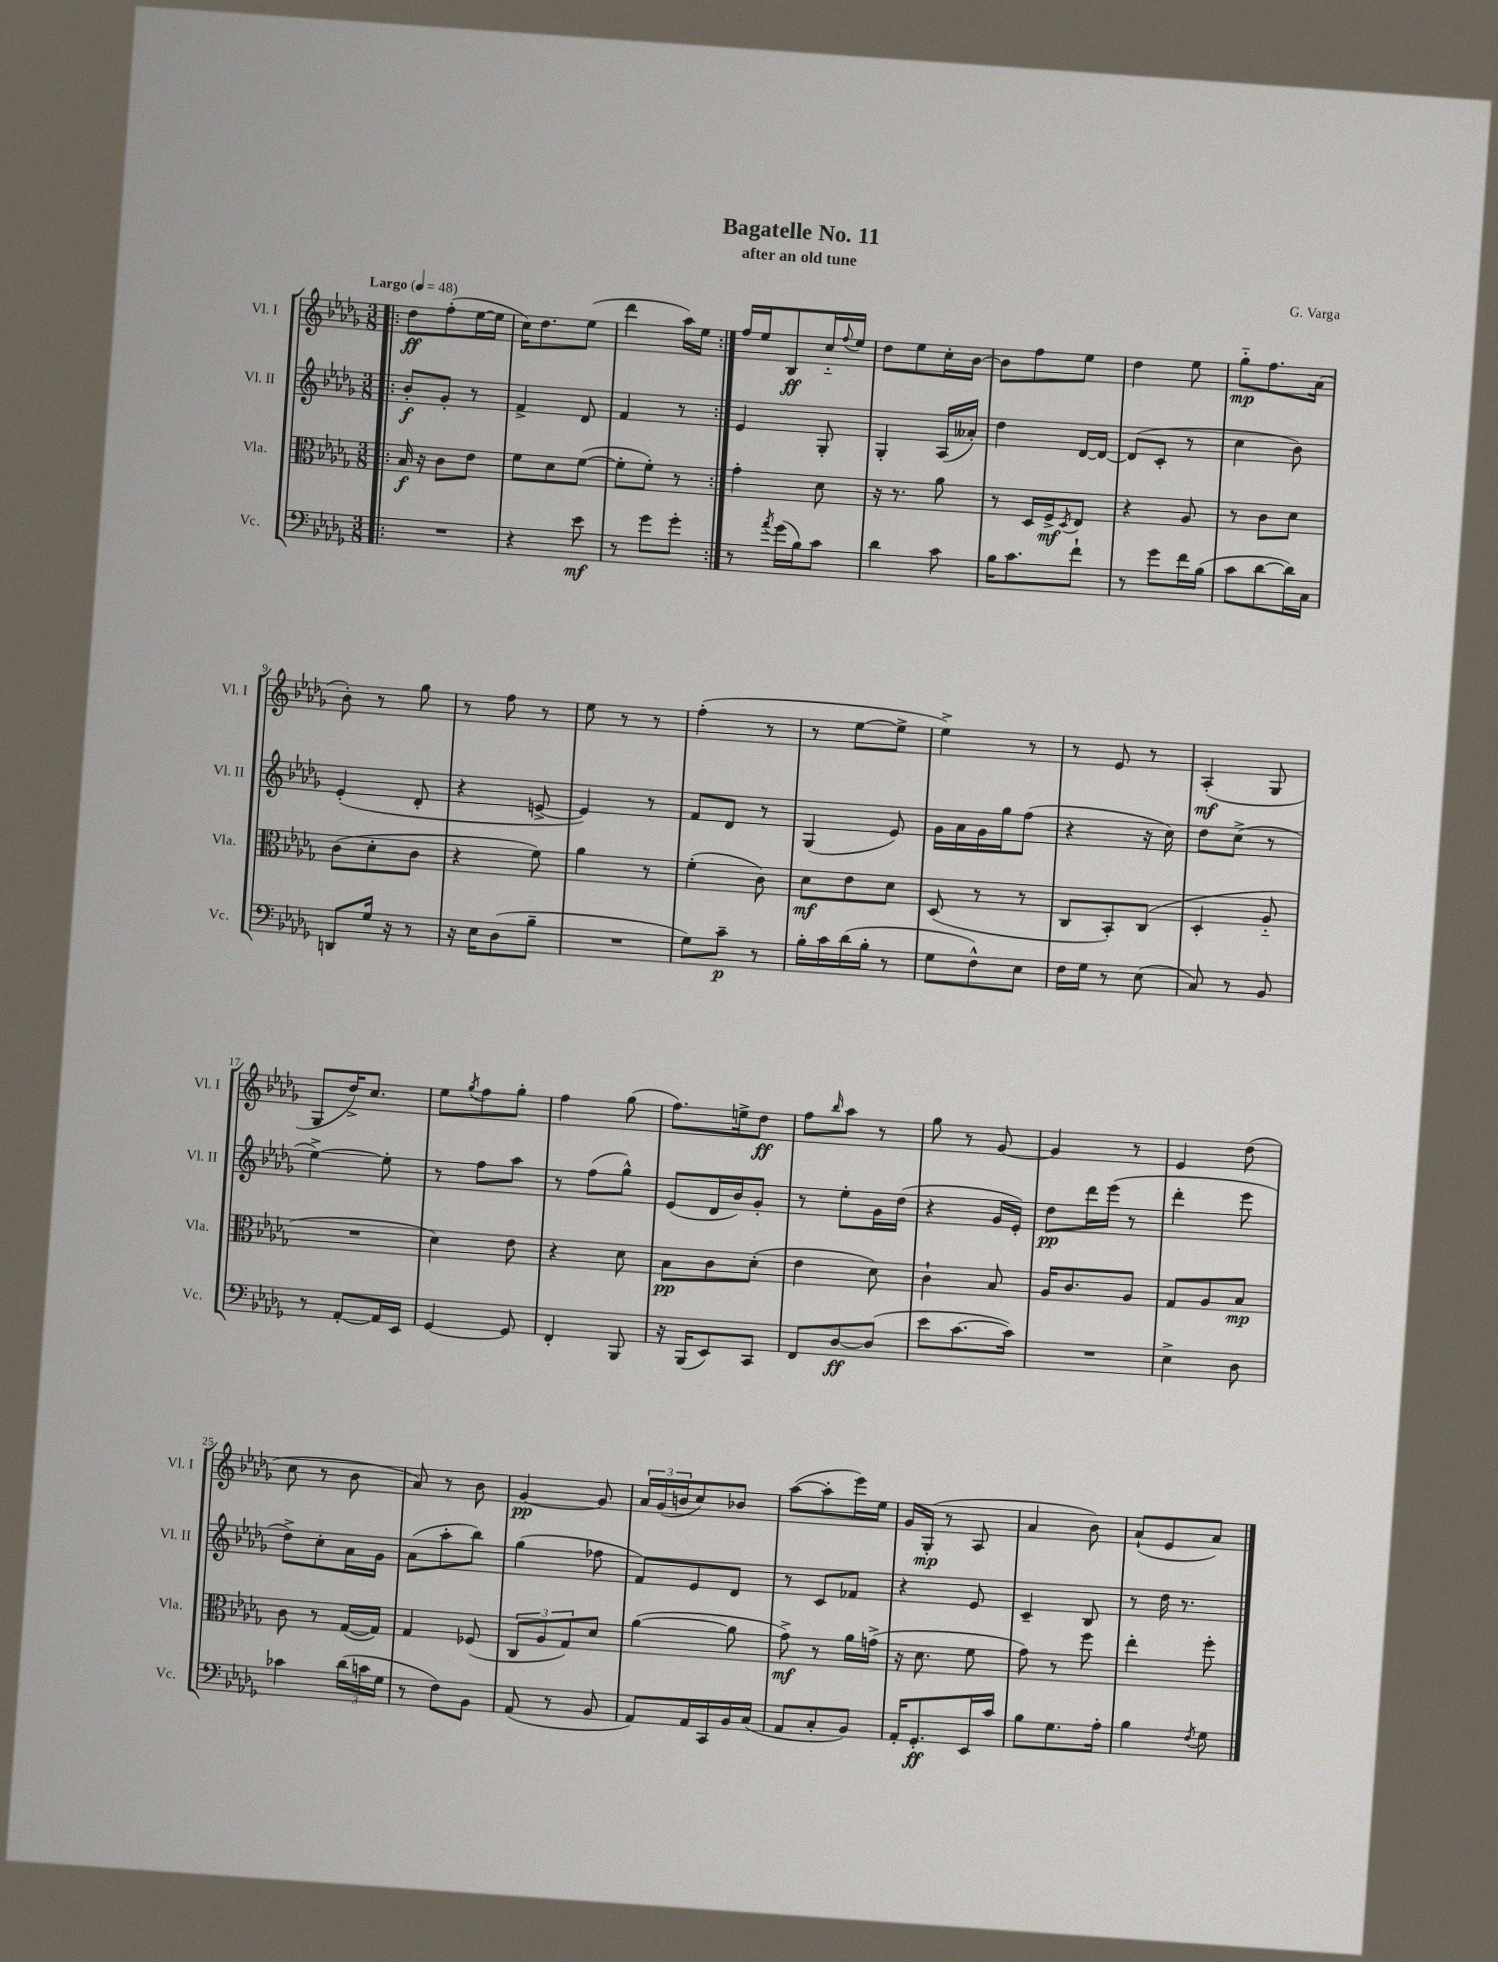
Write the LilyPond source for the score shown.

\header { title = "Bagatelle No. 11" composer = "G. Varga" subtitle = "after an old tune" }
<<
\new StaffGroup <<
\new Staff = "s0" \with { instrumentName = "Vl. I" shortInstrumentName = "Vl. I" } {
    \clef treble \key des \major \numericTimeSignature \time 3/8 \tempo "Largo" 4 = 48
    \repeat volta 2 { \bar ".|:" des''8\ff f''8-.( ees''16~ ees''16 |
    c''16) des''8. ees''8( |
    des'''4 aes''16) ees''16 | }
    f''16 ees''16 bes8\ff c''16-_ \appoggiatura { f''8 } ees''16 |
    des''8 ees''8 c''16-. bes'16~ |
    bes'8 f''8 ees''8 |
    des''4 ees''8 |
    ges''8-_\mp f''8. aes'16( |
    bes'8-.) r8 ges''8 |
    r8 f''8 r8 |
    ees''8 r8 r8 |
    f''4-.( r8 |
    r8 ees''8~ ees''8-> |
    ees''4->) r8 |
    r8 ees'8 r8 |
    aes4-.\mf( ges8 |
    ges8 des''16->) c''8. |
    ees''8 \acciaccatura { ges''8 } f''8 ges''8-. |
    f''4 ges''8( |
    f''8.) e''16-> des''8\ff |
    f''8 \grace { bes''16 } aes''8 r8 |
    ges''8 r8 ges'8~ |
    ges'4 r8 |
    ees'4 des''8( |
    c''8 r8 bes'8 |
    aes'8) r8 bes'8 |
    ges'4~\pp ges'8 |
    \tuplet 3/2 { aes'16 ges'16( b'16 } c''8) bes'8 |
    aes''8~( aes''8-. ees'''16) ees''16 |
    ges'16 ges16-.\mp( r8 aes8 |
    aes'4 bes'8) |
    aes'8-!( ees'8 aes'8) \bar "|." |
}
\new Staff = "s1" \with { instrumentName = "Vl. II" shortInstrumentName = "Vl. II" } {
    \clef treble \key des \major \numericTimeSignature \time 3/8
    \repeat volta 2 { \bar ".|:" bes'8-.\f ges'8-. r8 |
    f'4-> des'8 |
    f'4 r8 | }
    ees'4 ges8-. |
    ges4-. aes16( aeses'16-.) |
    des''4 des'16~ des'16~ |
    des'8( c'8-. r8 |
    c''4 bes'8) |
    ees'4-.( des'8-. |
    r4 e'8~-> |
    e'4) r8 |
    f'8 des'8 r8 |
    ges4( ees'8) |
    ges'16 aes'16 ges'16 ges''16 f''8( |
    r4 r16 c''16) |
    des''8 c''8->( r8 |
    ees''4~->) ees''8-. |
    r8 f''8 aes''8 |
    r8 f''8( ges''8-^) |
    ees'8( des'16 bes'16) ges'8-. |
    r8 ees''8-. ges'16 des''16( |
    r4 ges'16 ees'16-.) |
    des''8\pp des'''16 ees'''16( r8 |
    des'''4-. ees'''8 |
    des''8->) c''8-. aes'16 ges'16 |
    aes'8( aes''8-. bes''8) |
    ges''4( fes''8 |
    f'8) ees'8 des'8 |
    r8 c'8 fes'8 |
    r4 ees'8 |
    c'4-- bes8 |
    r8 des''16 r8. \bar "|." |
}
\new Staff = "s2" \with { instrumentName = "Vla." shortInstrumentName = "Vla." } {
    \clef alto \key des \major \numericTimeSignature \time 3/8
    \repeat volta 2 { \bar ".|:" bes16\f r16 c'8 ees'8 |
    f'8 des'8 f'8~( |
    f'8-. f'8-.) r8 | }
    ges'4-. des'8 |
    r16 r8. aes'8 |
    r8 des16 f16->\mf \acciaccatura { des8 } ees8 |
    r4 aes8 |
    r8 c'8 des'8 |
    c'8( des'8-. c'8 |
    r4 f'8) |
    aes'4 r8 |
    f'4-.( c'8) |
    des'8\mf ees'8 des'8 |
    des8( r8 r8 |
    c8 bes,8-.) c8( |
    des4-. aes8-_ |
    R4. |
    des'4) ees'8 |
    r4 des'8 |
    bes8\pp c'8 des'8-.( |
    ees'4 des'8) |
    c'4-! bes8 |
    aes16 c'8. aes8 |
    ges8 aes8 bes8\mp |
    c'8 r8 ges16~( ges16) |
    ges4 fes8( |
    \tuplet 3/2 { c8 aes8 ges8) } des'8 |
    aes'4~( aes'8 |
    ges'8->\mf) r8 aes'16 g'16->( |
    r16 des'8. f'8 |
    ges'8) r8 f''8 |
    ees''4-. f''8-. \bar "|." |
}
\new Staff = "s3" \with { instrumentName = "Vc." shortInstrumentName = "Vc." } {
    \clef bass \key des \major \numericTimeSignature \time 3/8
    \repeat volta 2 { \bar ".|:" R4. |
    r4 ees'8\mf |
    r8 ges'8 ges'8-. | }
    r8 \acciaccatura { aes'8 } ges'16( bes16) c'8 |
    des'4 c'8 |
    bes16 c'8. f'8-! |
    r8 ges'8 f'16 bes16( |
    c'8 des'8~ des'16) c16 |
    d,8 ges16 r16 r8 |
    r16 ees16 des8( bes8-- |
    R4. |
    ges8) c'8--\p r8 |
    bes16-. c'16 des'16( bes16-. r8 |
    ges8 f8-^) ees8 |
    f16 ges16 r8 ees8( |
    c8) r8 bes,8 |
    r8 aes,8~-. aes,16 ees,16 |
    ges,4~ ges,8 |
    f,4-. bes,,8 |
    r16 bes,,16( ees,8) c,8 |
    f,8 des8~\ff des8( |
    ees'8 c'8.~ c'16) |
    R4. |
    ees4-> des8 |
    ces'4 \tuplet 3/2 { des'16( c'16 ges16 } |
    r8 f8) bes,8 |
    aes,8( r8 bes,8 |
    aes,8) aes,16 c,16 bes,16 c16( |
    aes,8 c8-. bes,8) |
    aes,16-. ges,8.-.\ff ees,16 c'16 |
    bes8 ges8. aes16-. |
    bes4 \acciaccatura { f8 } ges8 \bar "|." |
}
>>
>>
